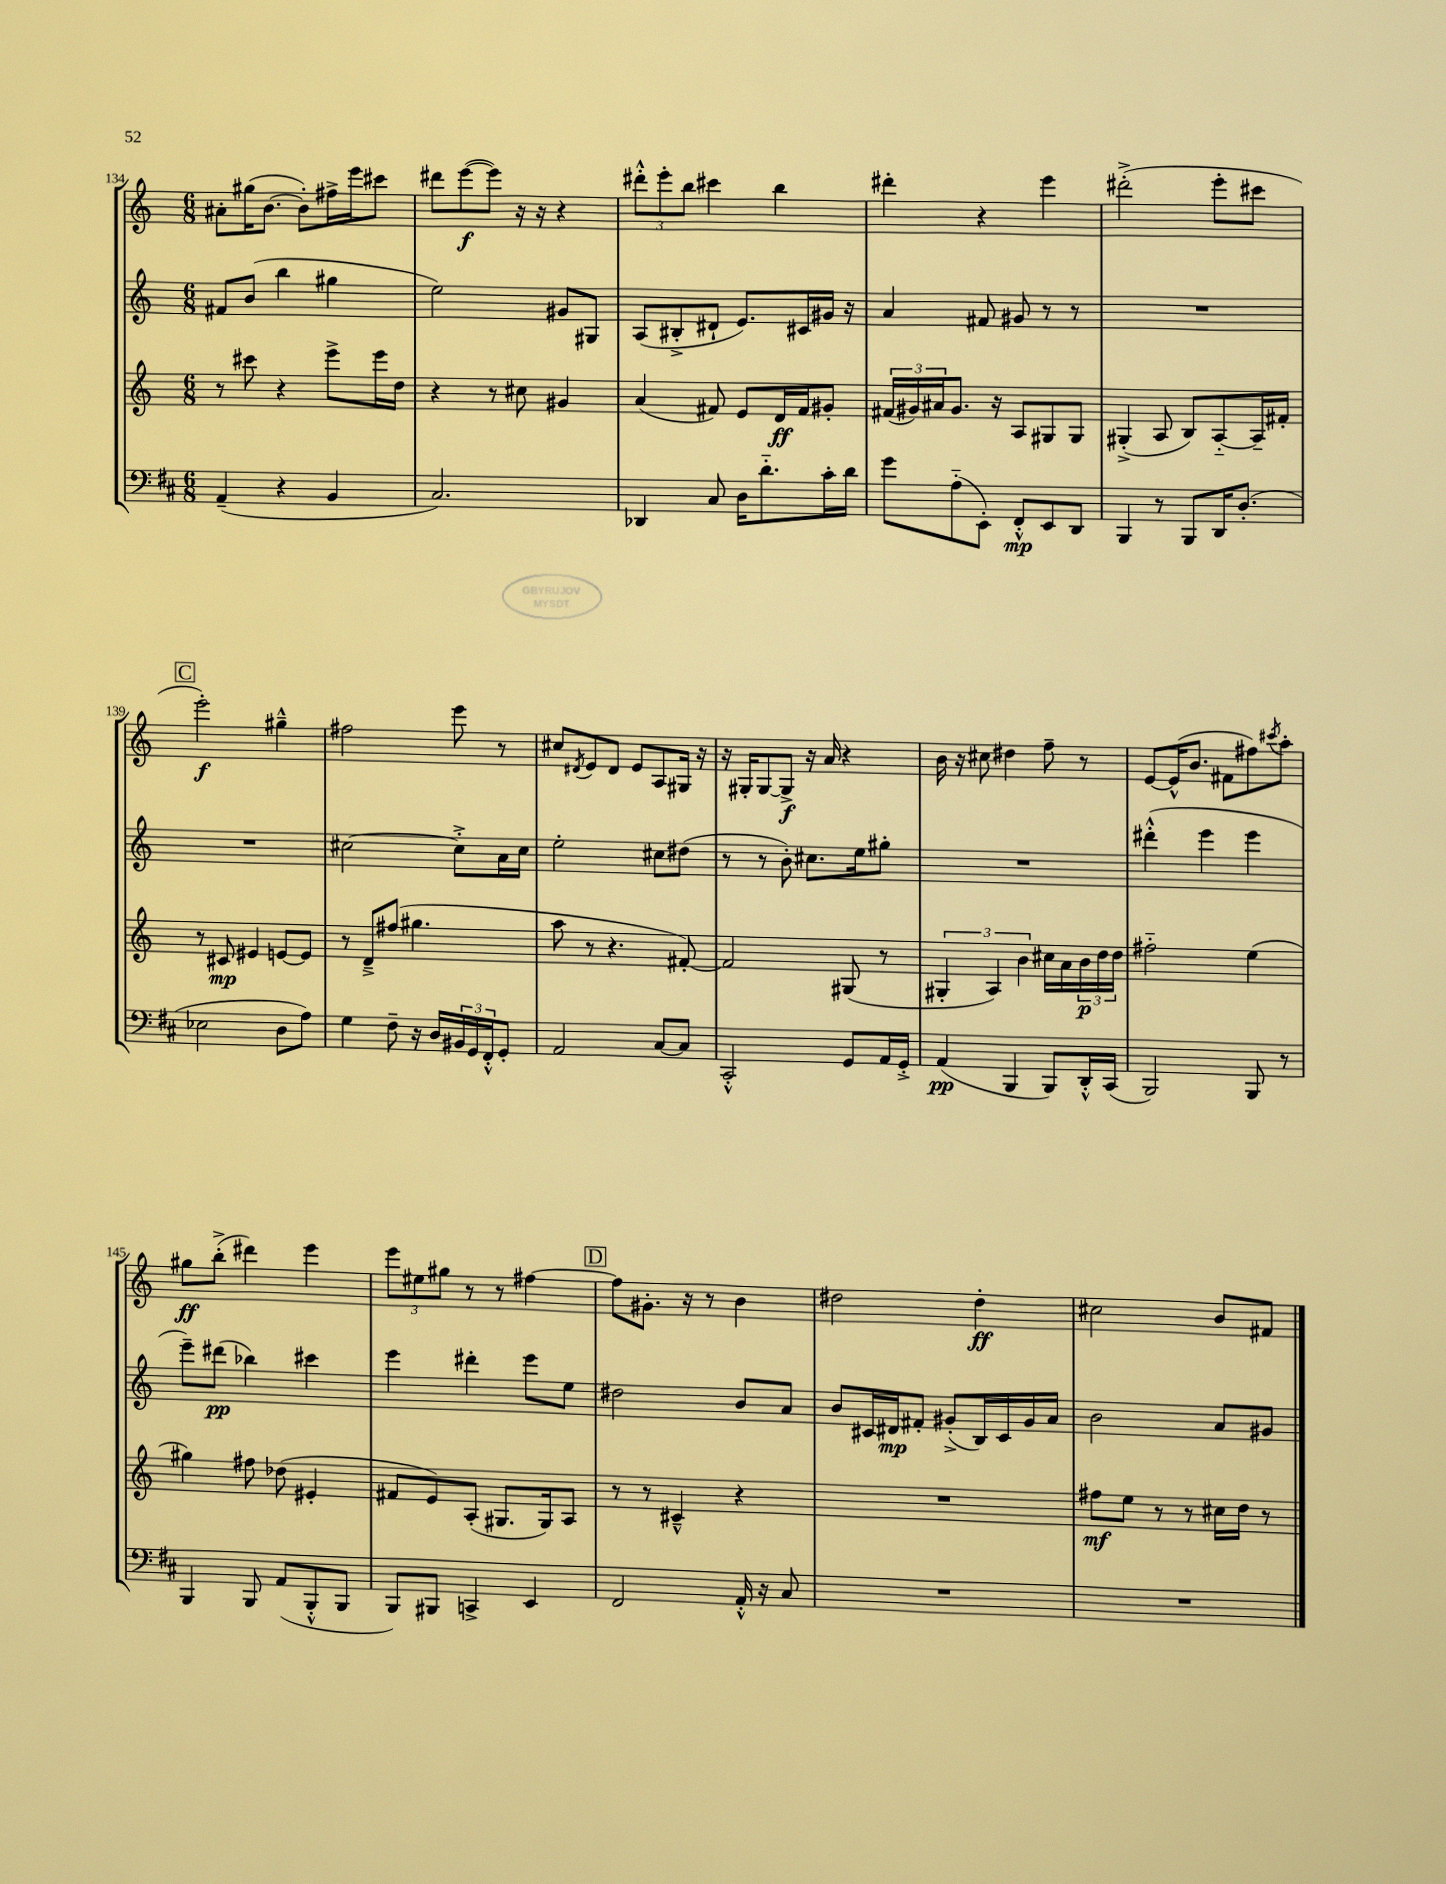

**kern	**kern	**kern	**kern
*staff4	*staff3	*staff2	*staff1
*clefF4	*clefG2	*clefG2	*clefG2
*k[f#c#]	*k[]	*k[]	*k[]
*M6/8	*M6/8	*M6/8	*M6/8
(4AA~	8r	8f#	8a#'
.	8ccc#	(8b	(16gg#
.	.	.	[8.b
4r	4r	4bb	.
.	.	.	8b'])
4BB	8eee^	4gg#	16ff#^
.	.	.	16eee
.	16eee	.	8ccc#
.	16dd	.	.
=	=	=	=
2.C#)	4r	2ee)	8ddd#
.	.	.	([8eee
.	8r	.	8eee])
.	8cc#	.	16r
.	.	.	16r
.	4g#	8g#	4r
.	.	8G#	.
=	=	=	=
4DD-	(4a	(8A	12ddd#'^^
.	.	.	12eee'
.	.	8B#'^	.
.	.	.	12bb
8C#	8f#)	8d#`	4ccc#
16D	8e	8.e)	.
8.d'~	.	.	.
.	16d	.	4bb
.	16f#	16c#	.
16c#'	8g#'	16g#	.
16d	.	16r	.
=	=	=	=
8g	(24f#	4a	4ddd#'
.	24g#)	.	.
.	24a#	.	.
(8A'~	8.g#	.	.
8EE')	.	8f#	4r
.	16r	.	.
8FF#'^^	8A	8g#	.
8EE	8G#	8r	4eee
8DD	8G#	8r	.
=	=	=	=
4BBB	(4G#'^	2.r	(2ddd#'^
8r	8A	.	.
8BBB	8B)	.	.
16DD	[8A'~	.	8eee'
(8.D'	.	.	.
.	16A~]	.	8ccc#
.	16f#'	.	.
=	=	=	=
2E-	8r	2.r	2eee')
.	8c#	.	.
.	4e#	.	.
8D	[8e	.	4gg#~^^
8A)	8e]	.	.
=	=	=	=
4G	8r	[2cc#	2ff#
.	8d~^	.	.
8F#~	(8ff#	.	.
16r	4.gg#	.	.
16D	.	.	.
24BB#	.	8cc#'^]	8eee
24GG	.	.	.
24FF#'^^	.	.	.
8GG'	.	16a	8r
.	.	16cc#	.
=	=	=	=
2AA	8aa	2ee'	8cc#
.	.	.	8qd#
.	8r	.	8e
.	4.r	.	8d#
.	.	.	8e
[8C#	.	8cc#	8A
8C#]	[8f#')	(8dd#	16G#
.	.	.	16r
=	=	=	=
2CC#'^^	2f#]	8r	16r
.	.	.	16G#'
.	.	8r	[8G#
.	.	8b')	8G#^]
.	.	8.cc#	16r
.	.	.	16a
8GG	(8G#	.	4r
.	.	16ee	.
16AA	8r	8gg#'	.
16GG'^	.	.	.
=	=	=	=
(4AA	6G#'	2.r	16b
.	.	.	16r
.	.	.	8cc#
.	6A)	.	.
4BBB	.	.	4dd#
.	6b	.	.
8BBB)	16cc#	.	8ff~
.	16a	.	.
16DD'^^	24b	.	8r
.	24dd	.	.
(16CC#	.	.	.
.	24dd	.	.
=	=	=	=
2BBB)	2ff#'~	(4ddd#'^^	[8e
.	.	.	(16e^^]
.	.	.	8.b
.	.	4eee	.
.	.	.	8f#
8BBB	(4ee	4eee	8ff#)
.	.	.	8qccc#
8r	.	.	8aa'
=	=	=	=
4BBB	4gg#)	8eee~)	8gg#
.	.	(8ddd#	(8bb'^
8BBB	8ff#	4bb-)	4ddd#)
(8AA	(8dd-	.	.
8BBB'^^	4e#'	4ccc#	4eee
8BBB	.	.	.
=	=	=	=
8BBB)	8f#	4eee	12eee
.	.	.	12ee#
8BBB#	8e)	.	.
.	.	.	12gg#
4CC^	(8A'	4ddd#'	8r
.	8.G#	.	8r
4EE	.	8eee	[4ff#
.	16G#)	.	.
.	8A	8ee	.
=	=	=	=
2FF#	8r	2dd#	8ff#]
.	8r	.	8.g#'
.	4c#~^^	.	.
.	.	.	16r
.	.	.	8r
16AA'^^	4r	8b	4b
16r	.	.	.
8C#	.	8a	.
=	=	=	=
2.r	2.r	8b	2dd#
.	.	16c#	.
.	.	16d#	.
.	.	8f#'	.
.	.	(8g#'^	.
.	.	16B)	4dd#'
.	.	16c#	.
.	.	16g#	.
.	.	16a	.
=	=	=	=
2.r	8ff#	2b	2cc#
.	8ee	.	.
.	8r	.	.
.	8r	.	.
.	16cc#	8a	8b
.	16dd	.	.
.	8r	8g#	8f#
==	==	==	==
*-	*-	*-	*-
